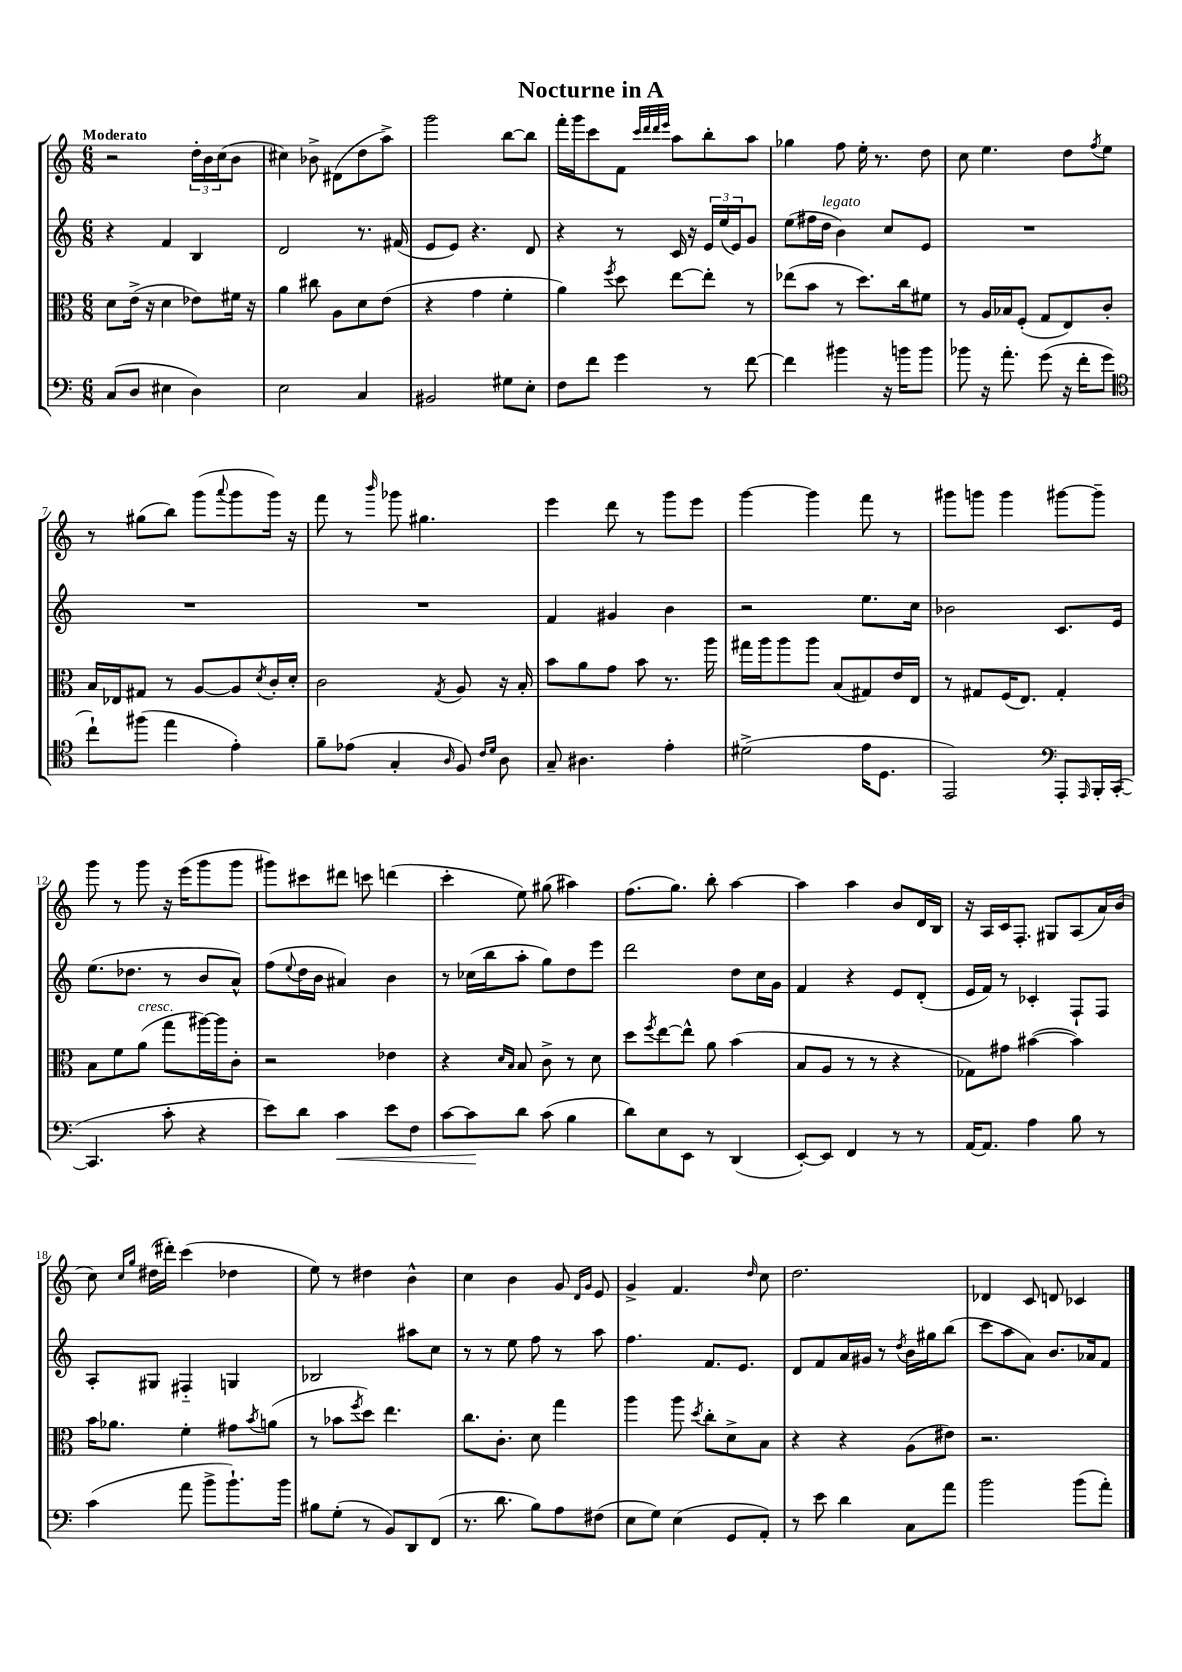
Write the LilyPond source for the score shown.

\header { title = "Nocturne in A" }
<<
\new StaffGroup <<
\new Staff = "s0" {
    \clef treble \key c \major \numericTimeSignature \time 6/8 \tempo "Moderato"
    r2 \tuplet 3/2 { d''16-. b'16 c''16( } b'8 |
    cis''4) bes'8-> dis'8( d''8 a''8->) |
    g'''2 b''8~ b''8 |
    f'''16-. g'''16 c'''8 f'8 \grace { c'''32 d'''32 d'''32 e'''32 } a''8 b''8-. a''8 |
    ges''4 f''8 e''16-. r8. d''8 |
    c''8 e''4. d''8 \acciaccatura { f''8 } e''8 |
    r8 gis''8( b''8) g'''8( \appoggiatura { a'''8 } g'''8 g'''16) r16 |
    f'''8 r8 \grace { b'''16 } ges'''8 gis''4. |
    e'''4 d'''8 r8 g'''8 e'''8 |
    g'''4~ g'''4 f'''8 r8 |
    gis'''8 g'''8 g'''4 gis'''8~ gis'''8-- |
    g'''8 r8 g'''8 r16 e'''16( g'''8 g'''8 |
    gis'''8) cis'''8 dis'''8 c'''8 d'''4( |
    c'''4-. e''8) gis''8( ais''4) |
    f''8.( g''8.) b''8-. a''4~ |
    a''4 a''4 b'8 d'16 b16 |
    r16 a16 c'16 f8.-. gis8 a8( a'16) b'16( |
    c''8) \grace { c''16 g''16 } dis''16( dis'''16-.) c'''4( des''4 |
    e''8) r8 dis''4 b'4-^ |
    c''4 b'4 g'8 \grace { d'16 g'16 } e'8 |
    g'4-> f'4. \grace { d''16 } c''8 |
    d''2. |
    des'4 c'8 d'8 ces'4 \bar "|." |
}
\new Staff = "s1" {
    \clef treble \key c \major \numericTimeSignature \time 6/8
    r4 f'4 b4 |
    d'2 r8. fis'16( |
    e'8 e'8) r4. d'8 |
    r4 r8 c'16 r16 \tuplet 3/2 { e'16 e''16( e'16) } g'8 |
    e''8( fis''16 d''16^\markup { \italic "legato" } b'4) c''8 e'8 |
    R2. |
    R2. |
    R2. |
    f'4 gis'4 b'4 |
    r2 e''8. c''16 |
    bes'2 c'8. e'16 |
    e''8.( des''8. r8 b'8 a'8-^) |
    f''8( \appoggiatura { e''8 } d''16 b'16 ais'4) b'4 |
    r8 ces''16( b''16 a''8-. g''8) d''8 e'''8 |
    d'''2 d''8 c''16 g'16 |
    f'4 r4 e'8 d'8-.( |
    e'16 f'16) r8 ces'4-. f8-! f8 |
    a8-. gis8 fis4-_ g4 |
    bes2 ais''8 c''8 |
    r8 r8 e''8 f''8 r8 a''8 |
    f''4. f'8. e'8. |
    d'8 f'8 a'16 gis'16 r8 \acciaccatura { d''8 } b'16 gis''16 b''8( |
    c'''8 a''8 a'8) b'8. aes'16 f'8 \bar "|." |
}
\new Staff = "s2" {
    \clef alto \key c \major \numericTimeSignature \time 6/8
    d'8 e'16->( r16 d'4 ees'8) fis'16 r16 |
    a'4 cis''8 a8 d'8 e'8( |
    r4 g'4 f'4-. |
    a'4) \acciaccatura { f''8 } d''8 e''8~ e''8-. r8 |
    ees''8( b'8 r8 d''8.) c''16 fis'8 |
    r8 a16 bes16 f8-.( g8 e8) c'8-. |
    b16 ees16 gis8 r8 a8~ a8 \acciaccatura { d'8 } c'16-. d'16-. |
    c'2 \acciaccatura { g8 } a8 r16 b16-. |
    b'8 a'8 g'8 b'8 r8. a''16 |
    gis''16 a''16 a''8 a''8 b8( gis8) e'16 e16 |
    r8 gis8 f16( e8.) gis4-. |
    b8 f'8 a'8^\markup { \italic "cresc." }( g''8 ais''16~) ais''16 c'8-. |
    r2 ees'4 |
    r4 \grace { d'16 b16 } b8 c'8-> r8 d'8 |
    d''8 \acciaccatura { f''8 } e''8~ e''8-^ a'8 b'4( |
    b8 a8 r8 r8 r4 |
    ges8) gis'8 bis'4~( bis'4) |
    b'16 aes'8. f'4-. gis'8 \acciaccatura { b'8 } a'8( |
    r8 bes'8 \acciaccatura { f''8 } d''8) e''4. |
    c''8. c'8.-. d'8 g''4 |
    a''4 a''8 \acciaccatura { d''8 } c''8-. d'8-> b8 |
    r4 r4 a8( eis'8) |
    r2. \bar "|." |
}
\new Staff = "s3" {
    \clef bass \key c \major \numericTimeSignature \time 6/8
    c8( d8 eis4 d4) |
    e2 c4 |
    bis,2 gis8 e8-. |
    f8 f'8 g'4 r8 f'8~ |
    f'4 bis'4 r16 b'16 b'8 |
    bes'8 r16 a'8.-. g'8( r16 f'16-. g'8 |
    \clef tenor c''8-!) fis''8( e''4 e'4-.) |
    f'8-- ees'8( g4-. \grace { a16 } f8) \grace { c'16 d'16 } a8 |
    g8-- ais4. e'4-. |
    dis'2->( e'16 d8. |
    e,2) \clef bass a,,8-. \grace { a,,16 } b,,16-. c,16~-.( |
    c,4. c'8-. r4 |
    e'8) d'8 c'4\< e'8 f8 |
    c'8~ c'8\! d'8 c'8( b4 |
    d'8) e8 e,8 r8 d,4( |
    e,8~-.) e,8 f,4 r8 r8 |
    a,16~ a,8. a4 b8 r8 |
    c'4( a'8 b'8-> b'8.-!) b'16 |
    bis8 g8-.( r8 b,8) d,8 f,8( |
    r8. d'8. b8) a8 fis8( |
    e8 g8) e4( g,8 a,8-.) |
    r8 e'8 d'4 c8 a'8 |
    b'2 b'8( a'8-.) \bar "|." |
}
>>
>>
